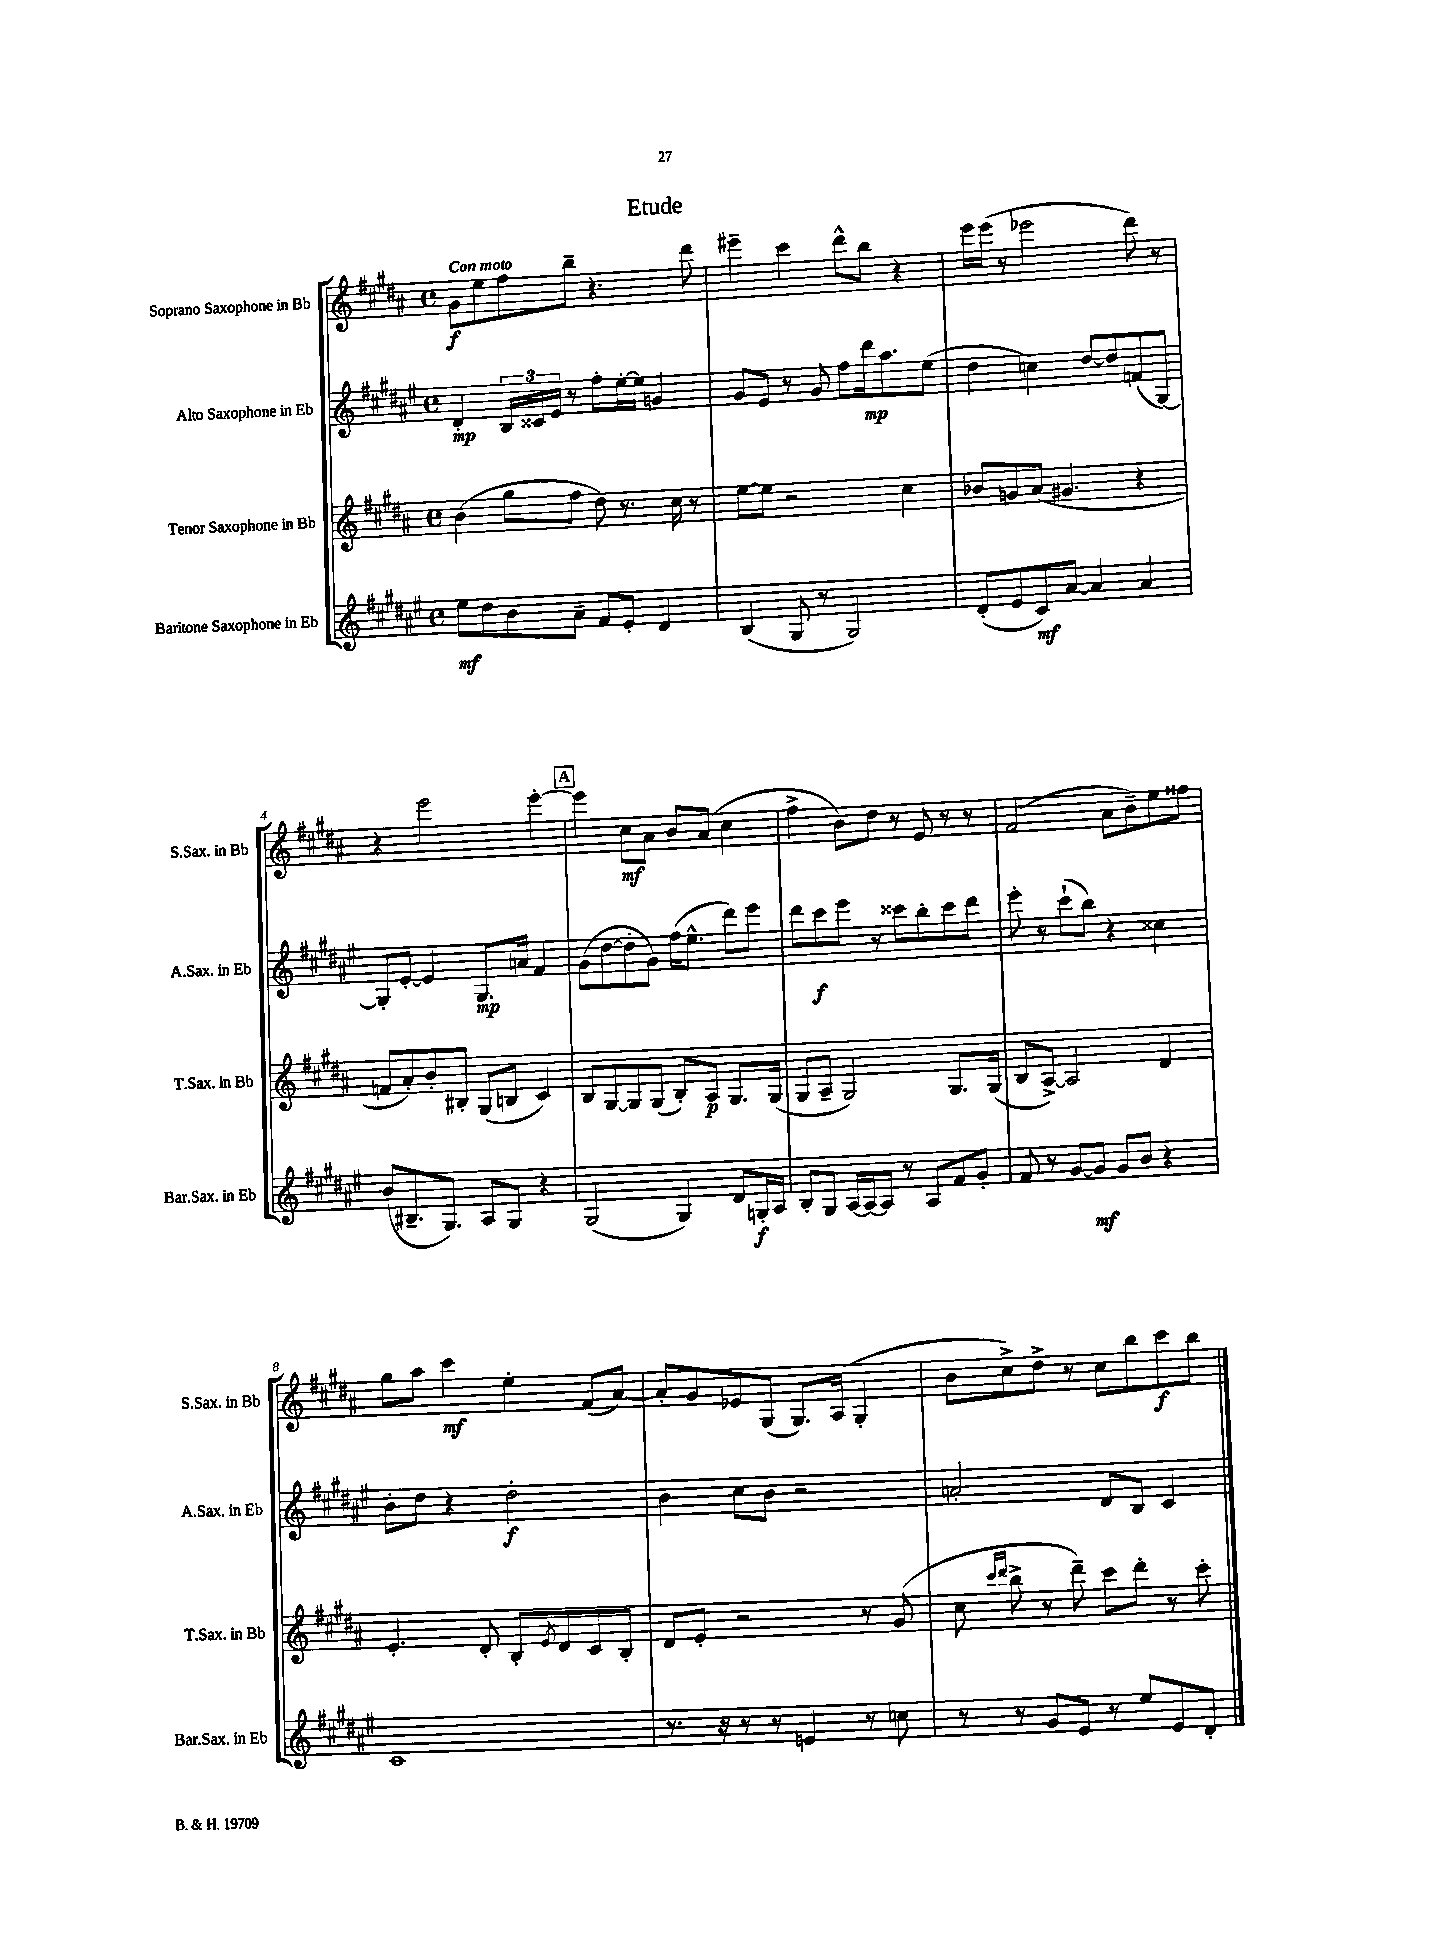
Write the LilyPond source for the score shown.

\header { title = "Etude" }
<<
\new StaffGroup <<
\new Staff = "s0" \with { instrumentName = "Soprano Saxophone in Bb" shortInstrumentName = "S.Sax. in Bb" } {
    \clef treble \key b \major \defaultTimeSignature \time 4/4 \tempo "Con moto"
    gis'8\f e''8 fis''8 b''8-- r4. dis'''8 |
    eis'''4-- cis'''4 dis'''8-^ b''8 r4 |
    e'''16 e'''16( r8 ees'''2 dis'''8) r8 |
    r4 e'''2 e'''4~-. |
    \mark \markup { \box "A" } e'''4 cis''8\mf ais'8 b'8 ais'8( cis''4 |
    fis''4-> b'8) dis''8 r8 e'8 r8 r8 |
    fis'2( ais'8 b'8--) e''8 fisis''8 |
    gis''8 ais''8 cis'''4\mf e''4-. fis'8( ais'8~) |
    ais'8-. gis'8 ees'8 gis8( gis8.) ais16( gis4-. |
    b'8 cis''8->) dis''8-> r8 cis''8 b''8 cis'''8\f b''8 \bar "|." |
}
\new Staff = "s1" \with { instrumentName = "Alto Saxophone in Eb" shortInstrumentName = "A.Sax. in Eb" } {
    \clef treble \key fis \major \defaultTimeSignature \time 4/4
    dis'4-.\mp \tuplet 3/2 { b16 cisis'16 eis'16 } r8 fis''8-. eis''16~-. eis''16 g'4 |
    gis'8 eis'8 r8 gis'8 fis''8 dis'''16\mp ais''8. eis''8( |
    dis''4 c''4) dis''8~ dis''8 f'8( gis8~) |
    gis8-. eis'8~-. eis'4 gis8.\mp a'16 fis'4 |
    \mark \markup { \box "A" } gis'8( dis''8~ dis''8-. gis'8) fis''16( eis''8.-^ dis'''8) eis'''8 |
    dis'''8 cis'''8\f eis'''8 r8 cisis'''8 b''8-. cisis'''8 dis'''8 |
    eis'''8-. r8 cis'''8-!( b''8) r4 cisis''4 |
    b'8-. dis''8 r4 dis''2-.\f |
    b'4 cis''8 b'8 r2 |
    a'2-. dis'8 b8 cis'4 \bar "|." |
}
\new Staff = "s2" \with { instrumentName = "Tenor Saxophone in Bb" shortInstrumentName = "T.Sax. in Bb" } {
    \clef treble \key b \major \defaultTimeSignature \time 4/4
    b'4( gis''8 fis''8 dis''8) r8. cis''16 r8 |
    e''8~ e''8 r2 cis''4 |
    bes'8 g'8 ais'8( gis'4. r4 |
    f'8 ais'8-.) b'8-. bis8-. gis8( b8 cis'4) |
    \mark \markup { \box "A" } b8 gis8~ gis8 gis8( b8-.) ais8\p gis8. gis16( |
    gis8 ais8-- gis2) gis8. gis16( |
    b8 ais8~->) ais2 dis'4 |
    e'4.-. dis'8-. b8-. \acciaccatura { e'8 } dis'8 cis'8 b8-. |
    dis'8 e'8-. r2 r8 gis'8( |
    cis''8 \grace { cis'''16 dis'''16 } b''8-> r8 dis'''8--) cis'''8 dis'''8-. r8 cis'''8-. \bar "|." |
}
\new Staff = "s3" \with { instrumentName = "Baritone Saxophone in Eb" shortInstrumentName = "Bar.Sax. in Eb" } {
    \clef treble \key fis \major \defaultTimeSignature \time 4/4
    eis''8\mf dis''8 b'8 ais'8-- fis'8 eis'8-. dis'4 |
    b4( gis8 r8 gis2) |
    dis'8-.( eis'8 cis'8\mf) ais'8~ ais'4 ais'4 |
    b'8( bis8.-- gis8.) ais8 gis8 r4 |
    \mark \markup { \box "A" } gis2( gis4) dis'8 g16-.\f ais16 |
    b8-. gis8 ais16~ ais16~ ais8 r8 ais8 fis'8 gis'8-. |
    fis'8 r8 gis'8~ gis'8\mf gis'8 b'8 r4 |
    cis'1 |
    r8. r16 r8 r8 e'4 r8 c''8 |
    r8 r8 gis'8 eis'8 r8 eis''8 eis'8 dis'8-. \bar "|." |
}
>>
>>
